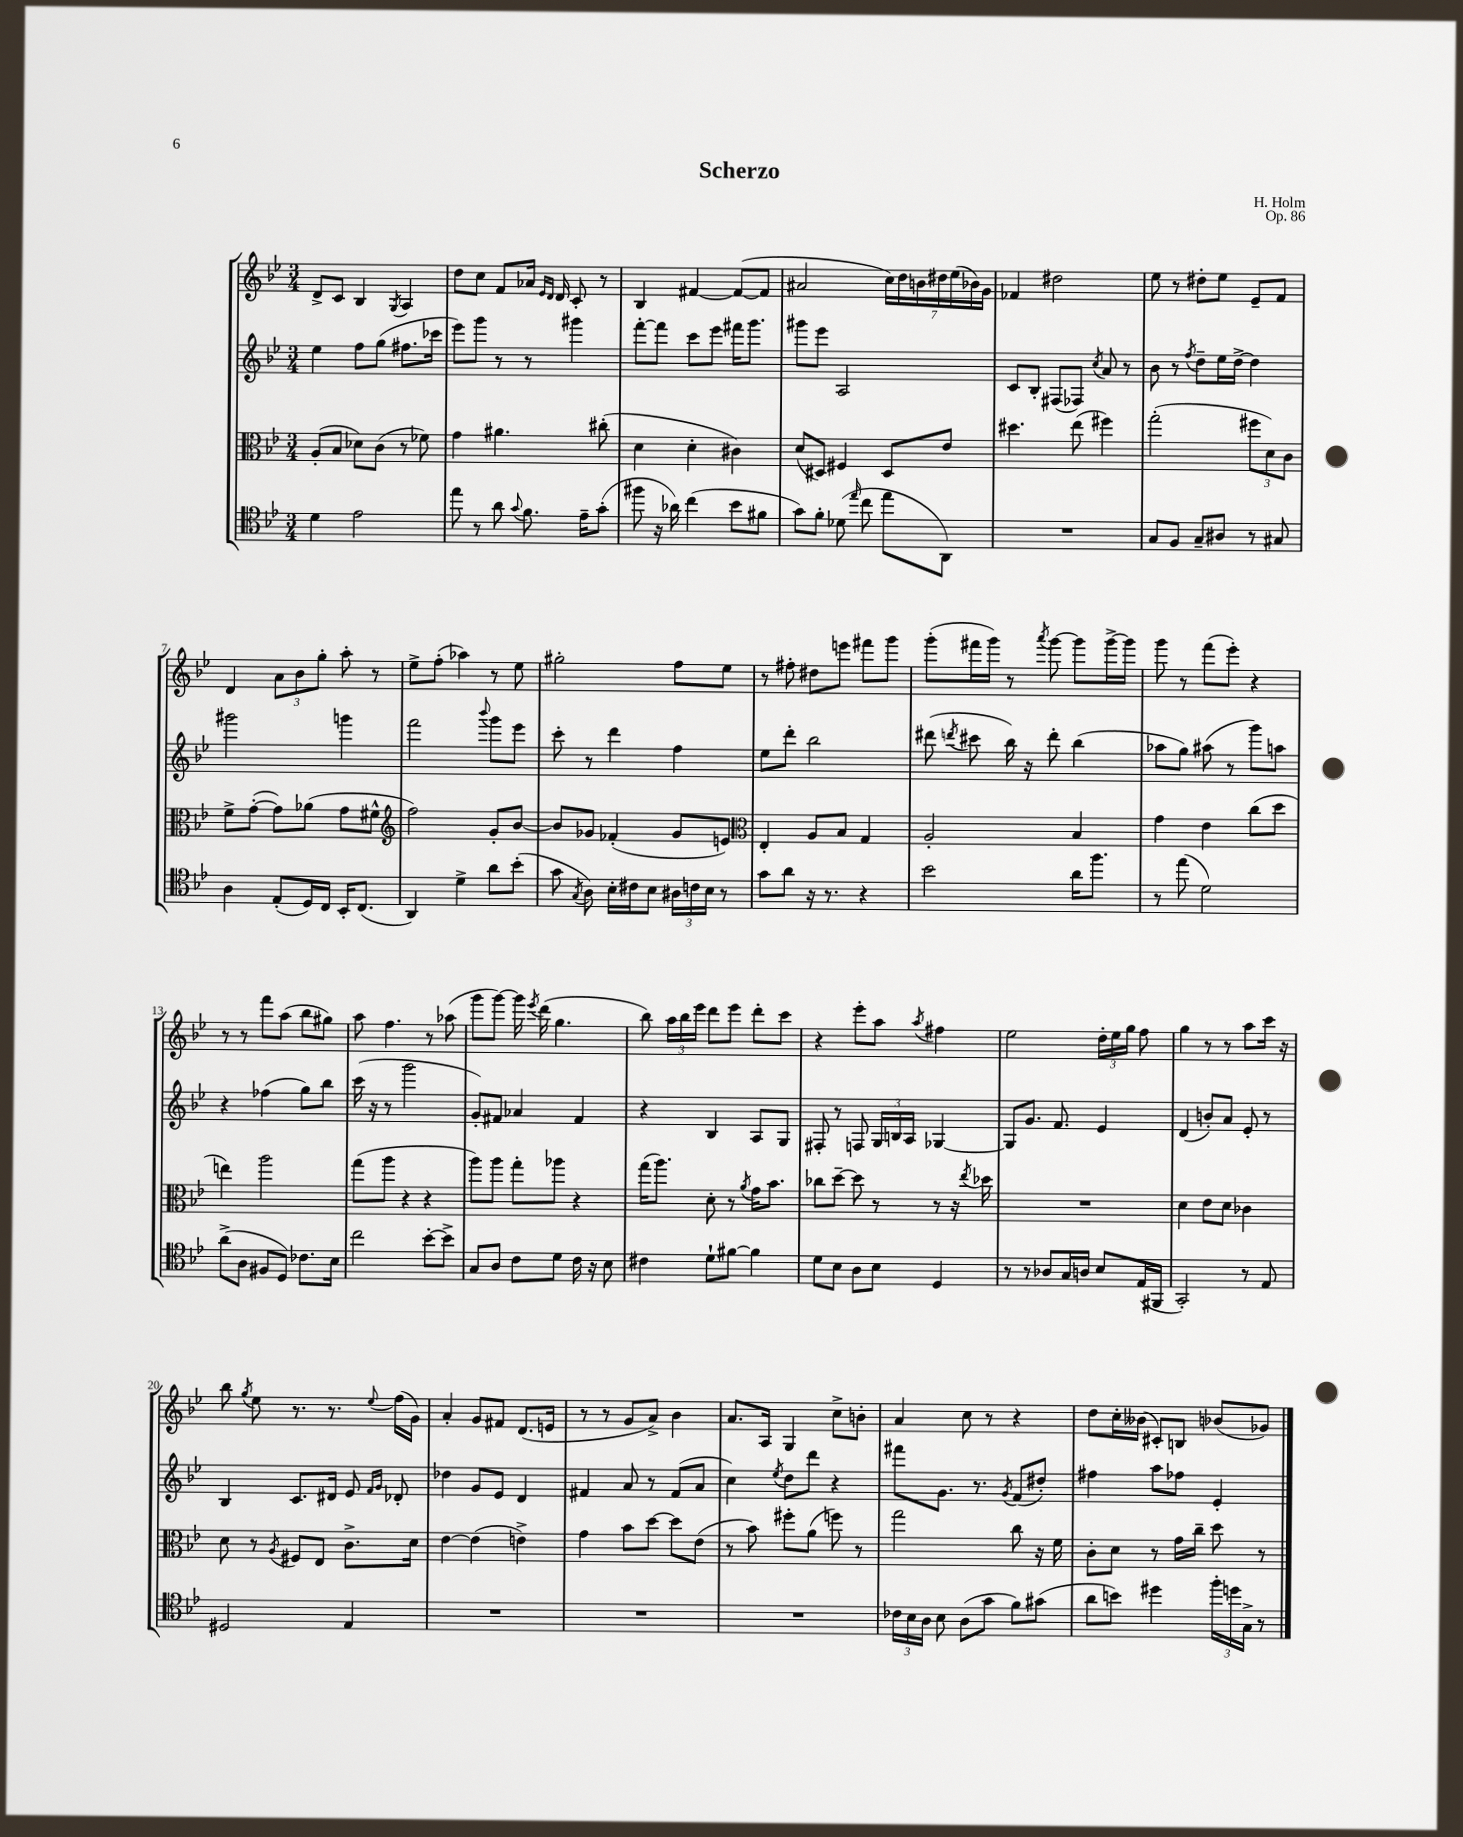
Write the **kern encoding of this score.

**kern	**kern	**kern	**kern
*part4	*part3	*part2	*part1
*staff4	*staff3	*staff2	*staff1
*clefC4	*clefC3	*clefG2	*clefG2
*k[b-e-]	*k[b-e-]	*k[b-e-]	*k[b-e-]
*M3/4	*M3/4	*M3/4	*M3/4
=1	=1	=1	=1
4d\	(8A'/L	4ee-\	8d^/L
.	8B-/J	.	8c/J
2e-\	8d-X\L)	8ff\L	4B-/
.	(8c\J	(8gg\J	.
.	.	.	8qG/
.	8r	8.ff#X\L	4A/
.	8f-X\)	.	.
.	.	16ccc-X\Jk	.
=2	=2	=2	=2
8ee-\	4g\	8eee-\L)	8dd\L
8r	.	8ggg\J	8cc\J
8a\	4.a#X\	8r	8f/L
8qqg/	.	.	.
8.f\	.	8r	16a-X/Jk
.	.	.	16qqe-/LL
.	.	.	16qqd/JJ
.	.	.	16d/
.	.	4ggg#X\	8c'/
16e-~\KL	.	.	.
(8g'\J	(8cc#X'\	.	8r
=3	=3	=3	=3
8ff#X\	4d\	[8fff'\L	4B-/
16r	.	8fff\J]	.
16a-X\)	.	.	.
(4cc\	4d'\	8ccc\L	[4f#X/
.	.	8eee-\J	.
8b-\L	4c#X\)	16fff#X\KL	(8f#/L_
.	.	8.ggg\J	.
8f#X\J	.	.	8f#/J]
=4	=4	=4	=4
8g\L)	(8d/L	8ggg#X\L	2a#X/
8f'\J	8D#X/J)	8eee-\J	.
(8d-X\	4F#X/	2A/	.
16qqee-/	.	.	.
8cc\	.	.	.
8ee-\L	8D#/L	.	28cc\LL)
.	.	.	28dd\
.	.	.	28bn\
.	.	.	28dd#X\
8AA\J)	8e-/J	.	.
.	.	.	(28ee-\
.	.	.	28b-X\)
.	.	.	28g\JJ
=5	=5	=5	=5
2.r	4.dd#X\	8c/L	4f-X/
.	.	8B-'/J	.
.	.	(8F#X/L	2dd#X\
.	(8ee-\	8F-X/J)	.
.	.	8qcc/	.
.	4ff#X\)	8a/	.
.	.	8r	.
=6	=6	=6	=6
8G/L	(2gg'\	8b-\	8ee-\
8F/J	.	8r	8r
.	.	8qff/	.
8G~/L	.	8dd~\L	8dd#X'\L
8A#X/J	.	16ee-\L	8ee-\J
.	.	[16dd^\JJ	.
8r	12ff#X\L	4dd\]	8e-~/L
.	12d\)	.	.
8G#X/	.	.	8f/J
.	12c\J	.	.
!!LO:LB:g=z
=7	=7	=7	=7
4A\	8f^\L	2ggg#X\	4d/
.	([8g'\J	.	.
(8E-'/L	8g\L])	.	12a\L
.	.	.	12b-\
16D/L)	(8a-X\J	.	.
.	.	.	12gg'\J
16C/JJ	.	.	.
16BB-'/KL	8g\L	4gggn\	8aa'\
(8.C/J	.	.	.
.	8f#X^^\J	.	8r
=8	=8	=8	=8
*	*clefG2	*	*
4AA/)	2ff\)	2fff\	8ee-^\L
.	.	.	(8ff'\J
4d^\	.	.	4aa-X\)
.	.	8qqbbb-/	.
8a\L	8g'/L	8ggg\L	8r
(8b-'\J	[8b-/J	8eee-\J	8ee-\
=9	=9	=9	=9
8g\	8b-/L]	8ccc'\	2gg#X'\
8qG/	.	.	.
8A\)	8g-X/J	8r	.
16B-'\LL	(4f-X'/	4ddd\	.
16c#X\J	.	.	.
8B-\J	.	.	.
24A#X\LL	8g-/L	4ff\	8ff\L
24cn\	.	.	.
24B-\JJ	.	.	.
8r	8en/J)	.	8ee-\J
=10	=10	=10	=10
*	*clefC3	*	*
8g\L	4E-'/	8ee-\L	8r
8a\J	.	8ddd'\J	8ff#X'\
16r	8A/L	2bb-\	8dd#X\L
8.r	.	.	.
.	8B-/J	.	8eeen\J
4r	4G/	.	8fff#X\L
.	.	.	8ggg\J
=11	=11	=11	=11
2b-\	2A'/	(8ddd#X\	(8ggg'\L
.	.	8qdddn/	.
.	.	8ccc#X\	16fff#X\L
.	.	.	16ggg\JJ)
.	.	16bb-\)	8r
.	.	16r	.
.	.	.	8qaaa/
.	.	8ddd'\	[8ggg\
16a\KL	4B-/	(4bb-\	8ggg\L]
8.ff\J	.	.	.
.	.	.	[16ggg^\L
.	.	.	16ggg\JJ]
=12	=12	=12	=12
8r	4g\	8aa-X\L	8ggg\
(8ee-\	.	8gg\J)	8r
2d\)	4e-\	(8aa#X\	(8fff\L
.	.	8r	8eee-'\J)
.	(8cc\L	8ggg\L)	4r
.	8dd\J	8aan\J	.
!!LO:LB:g=z
=13	=13	=13	=13
(8a^\L	4een\)	4r	8r
8A\J	.	.	8r
8F#X/L	2aa\	(4ff-X\	8fff\L
8D/J)	.	.	(8aa\J
8.c-X\L	.	8gg\L)	8bb-\L
.	.	8bb-\J	8gg#X\J)
16B-\Jk	.	.	.
=14	=14	=14	=14
2cc\	(8gg\L	(16ccc\	8aa\
.	.	16r	.
.	8aa\J	8r	4.ff\
.	4r	2ggg\	.
[8b-'\L	4r	.	8r
8b-^\J]	.	.	(8aa-X\
=15	=15	=15	=15
8G/L	8aa\L)	8g'/L)	8ggg\L
8A/J	8aa\J	8f#X/J	[8ggg\J)
8c\L	8gg'\L	4a-X/	16ggg\]
.	.	.	8qeee-/
.	.	.	(16ddd\
8d\J	8aa-X\J	.	4.gg\
16c\	4r	4f#/	.
16r	.	.	.
8B-\	.	.	.
=16	=16	=16	=16
4c#X\	(16gg\KL	4r	8bb-\)
.	8.aa\J)	.	.
.	.	.	24aa\LL
.	.	.	24bb-\
.	.	.	24eee-\JJ
8d`\L	8d'\	4B-/	8ddd\L
[8f#X\J	8r	.	8eee-\J
.	8qa/	.	.
4f#\]	16g\KL	8A/L	8ddd'\L
.	8.b-\J	.	.
.	.	8G/J	8ccc\J
=17	=17	=17	=17
8d\L	8cc-X\L	8F#X'/	4r
8B-\J	[8dd~\J	8r	.
8A\L	8dd\]	8Fn/	8eee-'\L
8B-\J	8r	24G/LL	8aa\J
.	.	24Bn/	.
.	.	24A/JJ	.
.	.	.	8qaa/
4D/	8r	[4G-X/	4ff#X\
.	16r	.	.
.	8qee-/	.	.
.	16dd-X\	.	.
=18	=18	=18	=18
8r	2.r	8G-/L]	2ee-\
8r	.	8.g/J	.
8A-X/L	.	.	.
.	.	8.f/	.
16G/L	.	.	.
16An/JJ	.	.	.
8B-/L	.	4e-/	24dd'\LL
.	.	.	24ee-\
.	.	.	24gg\JJ
(16E-/L	.	.	8ff\
16FF#X/JJ	.	.	.
=19	=19	=19	=19
2GG'/)	4d\	(4d/	4gg\
.	8e-\L	8bn'/L)	8r
.	8d\J	8a/J	8r
8r	4c-X\	8e-'/	8aa\L
8E-/	.	8r	16ccc\Jk
.	.	.	16r
!!LO:LB:g=z
=20	=20	=20	=20
2D#X/	8d\	4B-/	8bb-\
.	.	.	8qgg/
.	8r	.	8ee-\
.	8qA/	.	.
.	8F#X/L	8.c/L	8.r
.	8E-/J	.	.
.	.	16d#X/Jk	8.r
4E-/	8.c^\L	8e-/	.
.	.	16qqf/LL	.
.	.	16qqg/JJ	8qqee-/
.	.	8d-X'/	(16ff\LL
.	16d\Jk	.	16g\JJ)
=21	=21	=21	=21
2.r	[4e-\	4dd-X\	4a'/
.	(4e-\]	8g/L	8g/L
.	.	8e-/J	8f#X/J
.	4en^\)	4d/	(8.d/L
.	.	.	16en/Jk
=22	=22	=22	=22
2.r	4g\	4f#X/	8r
.	.	.	8r
.	8b-\L	8a/	8g/L
.	[8dd\J	8r	8a^/J)
.	8dd\L]	(8f#/L	4b-\
.	(8e-\J	8a/J	.
=23	=23	=23	=23
2.r	8r	4cc\)	8.a/L
.	8b-\)	.	.
.	.	.	16A/Jk
.	.	8qee-/	.
.	8ff#X'\L	8dd\L	4G/
.	(8a\J	8ddd\J	.
.	8ffn\)	4r	8cc^\L
.	8r	.	8bn'\J
=24	=24	=24	=24
24c-X\LL	2gg\	8fff#X\L	4a/
24B-\	.	.	.
24A\JJ	.	.	.
8B-\	.	8.g\J	.
(8A\L	.	.	8cc\
.	.	8.r	.
8g\J	.	.	8r
.	.	8qg/	.
8f\L)	8cc\	(8f/L	4r
(8g#X\J	16r	8dd#X'/J)	.
.	16f\	.	.
=25	=25	=25	=25
8a\L	8c'\L	4ff#X\	8dd\L
8bn\J)	8d\J	.	16cc'\L
.	.	.	(16b--X\JJ
4dd#X\	8r	8aa\L	8c#X'/L)
.	16g\LL	8ff-X\J	8Bn/J
.	16cc~\JJ	.	.
24ff'\LL	8dd\	4e-'/	(8b-X/L
24ddn\	.	.	.
24G^\JJ	.	.	.
8r	8r	.	8g-X/J)
==	==	==	==
*-	*-	*-	*-
